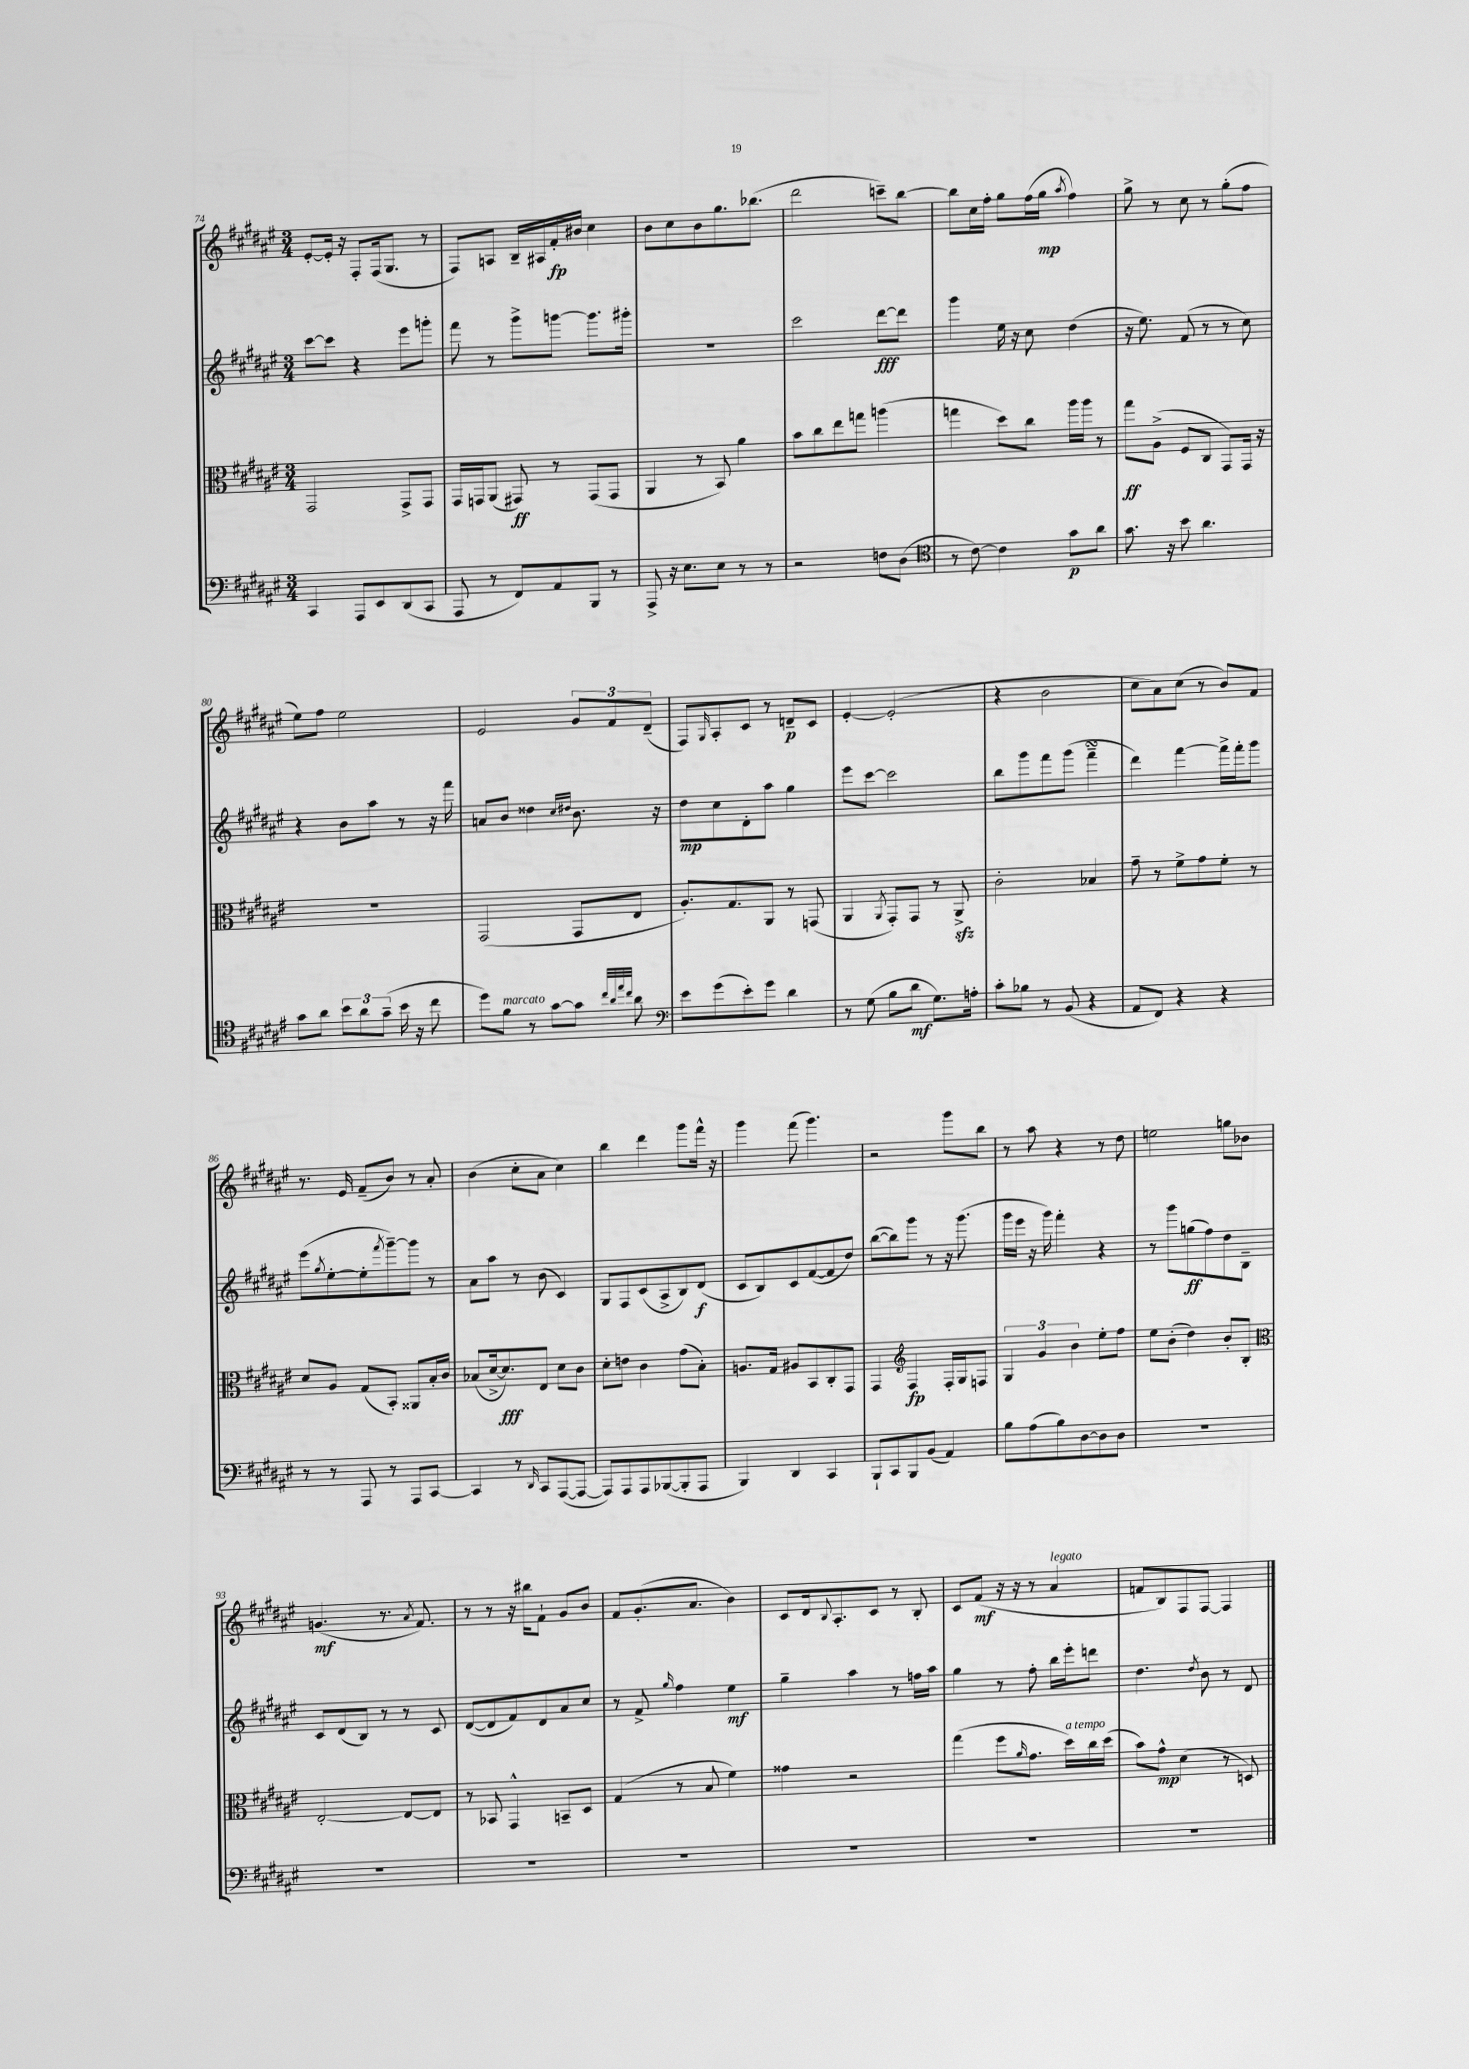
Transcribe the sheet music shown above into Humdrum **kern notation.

**kern	**dynam	**kern	**dynam	**kern	**dynam	**kern	**dynam
*part4	*part4	*part3	*part3	*part2	*part2	*part1	*part1
*staff4	*staff4	*staff3	*staff3	*staff2	*staff2	*staff1	*staff1
*clefF4	*	*clefC3	*	*clefG2	*	*clefG2	*
*k[f#c#g#d#a#e#]	*	*k[f#c#g#d#a#e#]	*	*k[f#c#g#d#a#e#]	*	*k[f#c#g#d#a#e#]	*
*M3/4	*	*M3/4	*	*M3/4	*	*M3/4	*
=74	=74	=74	=74	=74	=74	=74	=74
4CC#/	.	2GG#/	.	[8ccc#\L	.	[8e#'/L	.
.	.	.	.	8ccc#\J]	.	16e#'/Jk]	.
.	.	.	.	.	.	16r	.
8AAA#/L	.	.	.	4r	.	8F#'/L	.
8EE#/	.	.	.	.	.	(16F#/k	.
.	.	.	.	.	.	8.G#/J	.
(8DD#/	.	8GG#^/L	.	8eee#\L	.	.	.
8CC#/J	.	8GG#/J	.	8gggn'\J	.	8r	.
=75	=75	=75	=75	=75	=75	=75	=75
8AAA#/	.	16GG#/LL	.	8fff#\	.	8F#/L)	.
.	.	16GGn/J	.	.	.	.	.
8r	.	(8AA#/J	.	8r	.	8An/J	.
8FF#/L)	.	8GG#X/)	ff	8ggg#^\L	.	16B~/LL	.
.	.	.	.	.	.	16A#X/	.
8AA#/	.	8r	.	[8gggn\J	.	16f#'/	fp
.	.	.	.	.	.	16b#X/JJ	.
8BBB/J	.	(8GG#/L	.	8.ggg\L]	.	4cc#\	.
8r	.	8GG#/J	.	.	.	.	.
.	.	.	.	16ggg#X'\Jk	.	.	.
=76	=76	=76	=76	=76	=76	=76	=76
8AAA#^/	.	4AA#/	.	2.r	.	8b\L	.
16r	.	.	.	.	.	8cc#\	.
8.E#\L	.	.	.	.	.	.	.
.	.	8r	.	.	.	8b\	.
8E#\J	.	8BB/)	.	.	.	8.gg#\	.
8r	.	4a#\	.	.	.	.	.
.	.	.	.	.	.	(8.bb-X\J	.
8r	.	.	.	.	.	.	.
=77	=77	=77	=77	=77	=77	=77	=77
2r	.	8b\L	.	2ccc#\	.	2ddd#\	.
.	.	8cc#\	.	.	.	.	.
.	.	8ee#\	.	.	.	.	.
.	.	8ggn\J	.	.	.	.	.
8Fn\L	.	(4aan\	.	[8ddd#\L	fff	8cccn~\L)	.
(8D#\J	.	.	.	8ddd#\J]	.	[8bb\J	.
=78	=78	=78	=78	=78	=78	=78	=78
*clefC4	*	*	*	*	*	*	*
8r	.	4ggn\	.	4ggg#\	.	8bb\L]	.
[8c#\)	.	.	.	.	.	16cc#\L	.
.	.	.	.	.	.	16ff#'\JJ	.
4c#\]	.	8dd#\L)	.	16ee#\	.	8gg#\L	.
.	.	.	.	16r	.	.	.
.	.	8cc#\J	.	8cc#\	.	(16ff#\L	.
.	.	.	.	.	.	16gg#\JJ	mp
.	.	.	.	.	.	8qaa#/	.
8g#\L	p	16aa#\LL	.	(4dd#\	.	4ff#\)	.
.	.	16aa#\JJ	.	.	.	.	.
8a#\J	.	8r	.	.	.	.	.
=79	=79	=79	=79	=79	=79	=79	=79
8.g#\	.	8gg#\L	ff	16r	.	8gg#^\	.
.	.	.	.	8.ee#\)	.	.	.
.	.	(8A#^\J	.	.	.	8r	.
16r	.	.	.	.	.	.	.
8b\	.	8F#/L	.	(8f#/	.	8cc#\	.
4.a#\	.	8C#/J	.	8r	.	8r	.
.	.	8GG#/L)	.	8r	.	(8gg#'\L	.
.	.	16GG#/Jk	.	8cc#\)	.	8ff#\J	.
.	.	16r	.	.	.	.	.
!!LO:LB:g=z
=80	=80	=80	=80	=80	=80	=80	=80
8g#\L	.	2.r	.	4r	.	8ee#\L)	.
8a#\J	.	.	.	.	.	8ff#\J	.
12b\L	.	.	.	8b\L	.	2ee#\	.
12a#\	.	.	.	.	.	.	.
.	.	.	.	8aa#\J	.	.	.
(12g#~\J	.	.	.	.	.	.	.
16b\	.	.	.	8r	.	.	.
16r	.	.	.	.	.	.	.
8cc#\	.	.	.	16r	.	.	.
.	.	.	.	16fff#\	.	.	.
=81	=81	=81	=81	=81	=81	=81	=81
8dd#\L)	.	(2GG#/	.	8an/L	.	2e#/	.
!LO:TX:a:i:t=marcato	!	!	!	!	!	!	!
8f#\J	.	.	.	8b/J	.	.	.
8r	.	.	.	4dd##X\	.	.	.
[8g#\L	.	.	.	.	.	.	.
.	.	.	.	16qqcc#/LL	.	.	.
.	.	.	.	16qqdd#X/JJ	.	.	.
8g#\J]	.	8GG#/L	.	8.b\	.	12g#/L	.
.	.	.	.	.	.	12f#/	.
32qqcc#/LLL	.	.	.	.	.	.	.
32qqa#/	.	.	.	.	.	.	.
32qqee#/	.	.	.	.	.	.	.
32qqcc#/JJJ	.	.	.	.	.	.	.
8a#\	.	8E#/J	.	.	.	.	.
.	.	.	.	.	.	(12d#~/J	.
.	.	.	.	16r	.	.	.
=82	=82	=82	=82	=82	=82	=82	=82
*clefF4	*	*	*	*	*	*	*
8e#\L	.	8.A#'/L)	.	8dd#\L	mp	8F#/L)	.
.	.	.	.	.	.	16qqG#/	.
(8g#\	.	.	.	8cc#\	.	8A#'/	.
.	.	8.G#/	.	.	.	.	.
8e#'\)	.	.	.	8d#'\	.	8c#/J	.
8g#\J	.	8AA#/J	.	8aa#\J	.	8r	.
4d#\	.	8r	.	4gg#\	.	8dn~/L	p
.	.	(8GGn/	.	.	.	8c#/J	.
=83	=83	=83	=83	=83	=83	=83	=83
8r	.	4AA#/	.	8eee#\L	.	[4e#'/	.
(8G#\	.	.	.	[8ccc#\J	.	.	.
.	.	8qAA#/	.	.	.	.	.
8B\L	.	8GG#'/L)	.	2ccc#\]	.	(2e#'/]	.
8d#\J	mf	8GG#/J	.	.	.	.	.
8.G#\L)	.	8r	.	.	.	.	.
.	.	8AA#zz^/	.	.	.	.	.
16An'\Jk	.	.	.	.	.	.	.
=84	=84	=84	=84	=84	=84	=84	=84
8c#'\L	.	2c#'\	.	8bb\L	.	4r	.
8B-X\J	.	.	.	8ggg#\	.	.	.
8r	.	.	.	8fff#\	.	2b\	.
(8BB/	.	.	.	(8ggg#\J	.	.	.
4r	.	4B-X/	.	4fff#sSSs~\	.	.	.
=85	=85	=85	=85	=85	=85	=85	=85
8AA#/L	.	8g#~\	.	4ddd#\)	.	8cc#\L	.
8FF#/J)	.	8r	.	.	.	8a#\)	.
4r	.	8f#^\L	.	[4fff#\	.	(8cc#\J	.
.	.	8g#\	.	.	.	8r	.
4r	.	8f#'\J	.	16fff#^\LL]	.	8b/L)	.
.	.	.	.	16fff#'\J	.	.	.
.	.	8r	.	8ggg#\J	.	8f#/J	.
!!LO:LB:g=z
=86	=86	=86	=86	=86	=86	=86	=86
8r	.	8d#/L	.	(8eee#\L	.	8.r	.
.	.	.	.	8qgg#/	.	.	.
8r	.	8A#/J	.	[8ee#'\	.	.	.
.	.	.	.	.	.	16e#/	.
8AAA#/	.	(8G#/L	.	8ee#'\]	.	(8f#~/L	.
.	.	.	.	8qfff#/	.	.	.
8r	.	8BB'/J)	.	[8ggg#~\)	.	8b/J)	.
8AAA#/L	.	8AA##X/L	.	8ggg#\J]	.	8r	.
[8CC#/J	.	16B'/L	.	8r	.	8a#'/	.
.	.	16c#/JJ	.	.	.	.	.
=87	=87	=87	=87	=87	=87	=87	=87
4CC#/]	.	(8B-X/L	.	8a#\L	.	(4b\	.
.	.	[16d#^/k	.	8aa#\J	.	.	.
.	.	8.d#/])	fff	.	.	.	.
8r	.	.	.	8r	.	8cc#'\L	.
16qqDD#/	.	.	.	.	.	.	.
8CC#/L	.	8E#/J	.	(8b\	.	8a#\J	.
([8AAA#/	.	8d#\L	.	4c#/)	.	4cc#\)	.
8AAA#/J_	.	8c#\J	.	.	.	.	.
=88	=88	=88	=88	=88	=88	=88	=88
8AAA#/L])	.	8d#'\L	.	8G#/L	.	4bb\	.
8AAA#/	.	8en\J	.	8F#/	.	.	.
8AAA#/	.	4c#\	.	(8c#/	.	4ddd#\	.
([8BBB-X/	.	.	.	8A#^/	.	.	.
8BBB-'/]	.	(8g#\L	.	8B/)	.	8ggg#\L	.
8AAA#/J	.	8B'\J)	.	(8d#/J	f	16fff#^^\Jk	.
.	.	.	.	.	.	16r	.
=89	=89	=89	=89	=89	=89	=89	=89
4BBB/)	.	8.An/L	.	8c#/L	.	4ggg#\	.
.	.	.	.	8B/)	.	.	.
.	.	16G#/Jk	.	.	.	.	.
4DD#/	.	8A#X/L	.	8c#/	.	(8fff#\	.
.	.	8BB/	.	([8f#/	.	4.ggg#\)	.
4CC#/	.	8C#'/	.	8f#/]	.	.	.
.	.	8GG#/J	.	8dd#/J)	.	.	.
=90	=90	=90	=90	=90	=90	=90	=90
8BBB`/L	.	4GG#/	.	([8bb\L	.	2r	.
8CC#/	.	.	.	8bb\])	.	.	.
*	*	*clefG2	*	*	*	*	*
8BBB/	.	4F#/	fp	8ggg#\J	.	.	.
(8BB/J	.	.	.	8r	.	.	.
4AA#/)	.	16F#'/LL	.	16r	.	8ggg#\L	.
.	.	16G#/J	.	(8.ggg#\	.	.	.
.	.	8Fn/J	.	.	.	8bb\J	.
=91	=91	=91	=91	=91	=91	=91	=91
8B\L	.	6G#/	.	16ggg#\LL	.	8r	.
.	.	.	.	16eee#\JJ	.	.	.
(8A#\	.	.	.	16r	.	8aa#\	.
.	.	6g#/	.	.	.	.	.
.	.	.	.	16ggg#\)	.	.	.
8B\)	.	.	.	4fff#'\	.	4r	.
.	.	6b\	.	.	.	.	.
[8D#\	.	.	.	.	.	.	.
8D#\]	.	8ee#'\L	.	4r	.	8r	.
8D#\J	.	8ff#\J	.	.	.	8dd#\	.
=92	=92	=92	=92	=92	=92	=92	=92
2.r	.	8ee#\L	.	8r	.	2een\	.
.	.	(8b'\J	.	8ggg#\L	.	.	.
.	.	4dd#\)	.	(8ggn\	ff	.	.
.	.	.	.	8ff#\)	.	.	.
.	.	8b'/L	.	8dd#\	.	8ggn\L	.
.	.	8B'/J	.	8B~\J	.	8b-X\J	.
!!LO:LB:g=z
=93	=93	=93	=93	=93	=93	=93	=93
*	*	*clefC3	*	*	*	*	*
2.r	.	[2E#'/	.	8c#/L	.	(4.gn/	mf
.	.	.	.	(8d#/	.	.	.
.	.	.	.	8B/J)	.	.	.
.	.	.	.	8r	.	8.r	.
.	.	8E#/L_	.	8r	.	.	.
.	.	.	.	.	.	8qa#/	.
.	.	.	.	.	.	8.f#/)	.
.	.	8E#/J]	.	8c#/	.	.	.
=94	=94	=94	=94	=94	=94	=94	=94
2.r	.	8r	.	([8d#/L	.	8r	.
.	.	8BB-X/	.	8d#/]	.	8r	.
.	.	4GG#^^/	.	8f#/)	.	16r	.
.	.	.	.	.	.	16bb#X\KL	.
.	.	.	.	8d#/	.	8f#`\J	.
.	.	8BBn~/L	.	8a#/	.	8g#/L	.
.	.	8D#/J	.	8cc#/J	.	8b/J	.
=95	=95	=95	=95	=95	=95	=95	=95
2.r	.	(4G#/	.	8r	.	8f#/L	.
.	.	.	.	8f#^/	.	(8.g#'/	.
.	.	.	.	16qqgg#/	.	.	.
.	.	8r	.	4ff#\	.	.	.
.	.	.	.	.	.	8.a#/J	.
.	.	8B/	.	.	.	.	.
.	.	4f#\)	.	4ee#\	mf	4b\)	.
=96	=96	=96	=96	=96	=96	=96	=96
2.r	.	4g##X\	.	4gg#~\	.	8c#/L	.
.	.	.	.	.	.	16d#/k	.
.	.	.	.	.	.	8qqB/	.
.	.	.	.	.	.	8.A#'/	.
.	.	2r	.	4aa#\	.	.	.
.	.	.	.	.	.	8c#/J	.
.	.	.	.	8r	.	8r	.
.	.	.	.	16ffn\LL	.	8B'/	.
.	.	.	.	16aa#\JJ	.	.	.
=97	=97	=97	=97	=97	=97	=97	=97
2.r	.	(4gg#\	.	4gg#\	.	8c#/L	.
.	.	.	.	.	.	(8f#/J	mf
.	.	8ff#\L	.	8r	.	16r	.
.	.	.	.	.	.	16r	.
.	.	16qqa#/	.	.	.	.	.
.	.	8.g#\J	.	8ff#'\	.	8r	.
!	!	!	!	!	!	!LO:TX:a:i:t=legato	!
.	.	.	.	16bb\LL	.	4a#/	.
!	!	!LO:TX:a:i:t=a tempo	!	!	!	!	!
.	.	16dd#\LL)	.	16eee#'\J	.	.	.
.	.	16cc#\	.	8dddn\J	.	.	.
.	.	(16dd#\JJ	.	.	.	.	.
=98	=98	=98	=98	=98	=98	=98	=98
2.r	.	8b\L)	.	4.dd#\	.	8fn/L	.
.	.	8g#^^\J	mp	.	.	8B/)	.
.	.	(4d#\	.	.	.	8F#/	.
.	.	.	.	8qdd#/	.	.	.
.	.	.	.	8b\	.	[8F#/J	.
.	.	8r	.	8r	.	4F#/]	.
.	.	8Dn/)	.	8d#/	.	.	.
==	==	==	==	==	==	==	==
*-	*-	*-	*-	*-	*-	*-	*-
